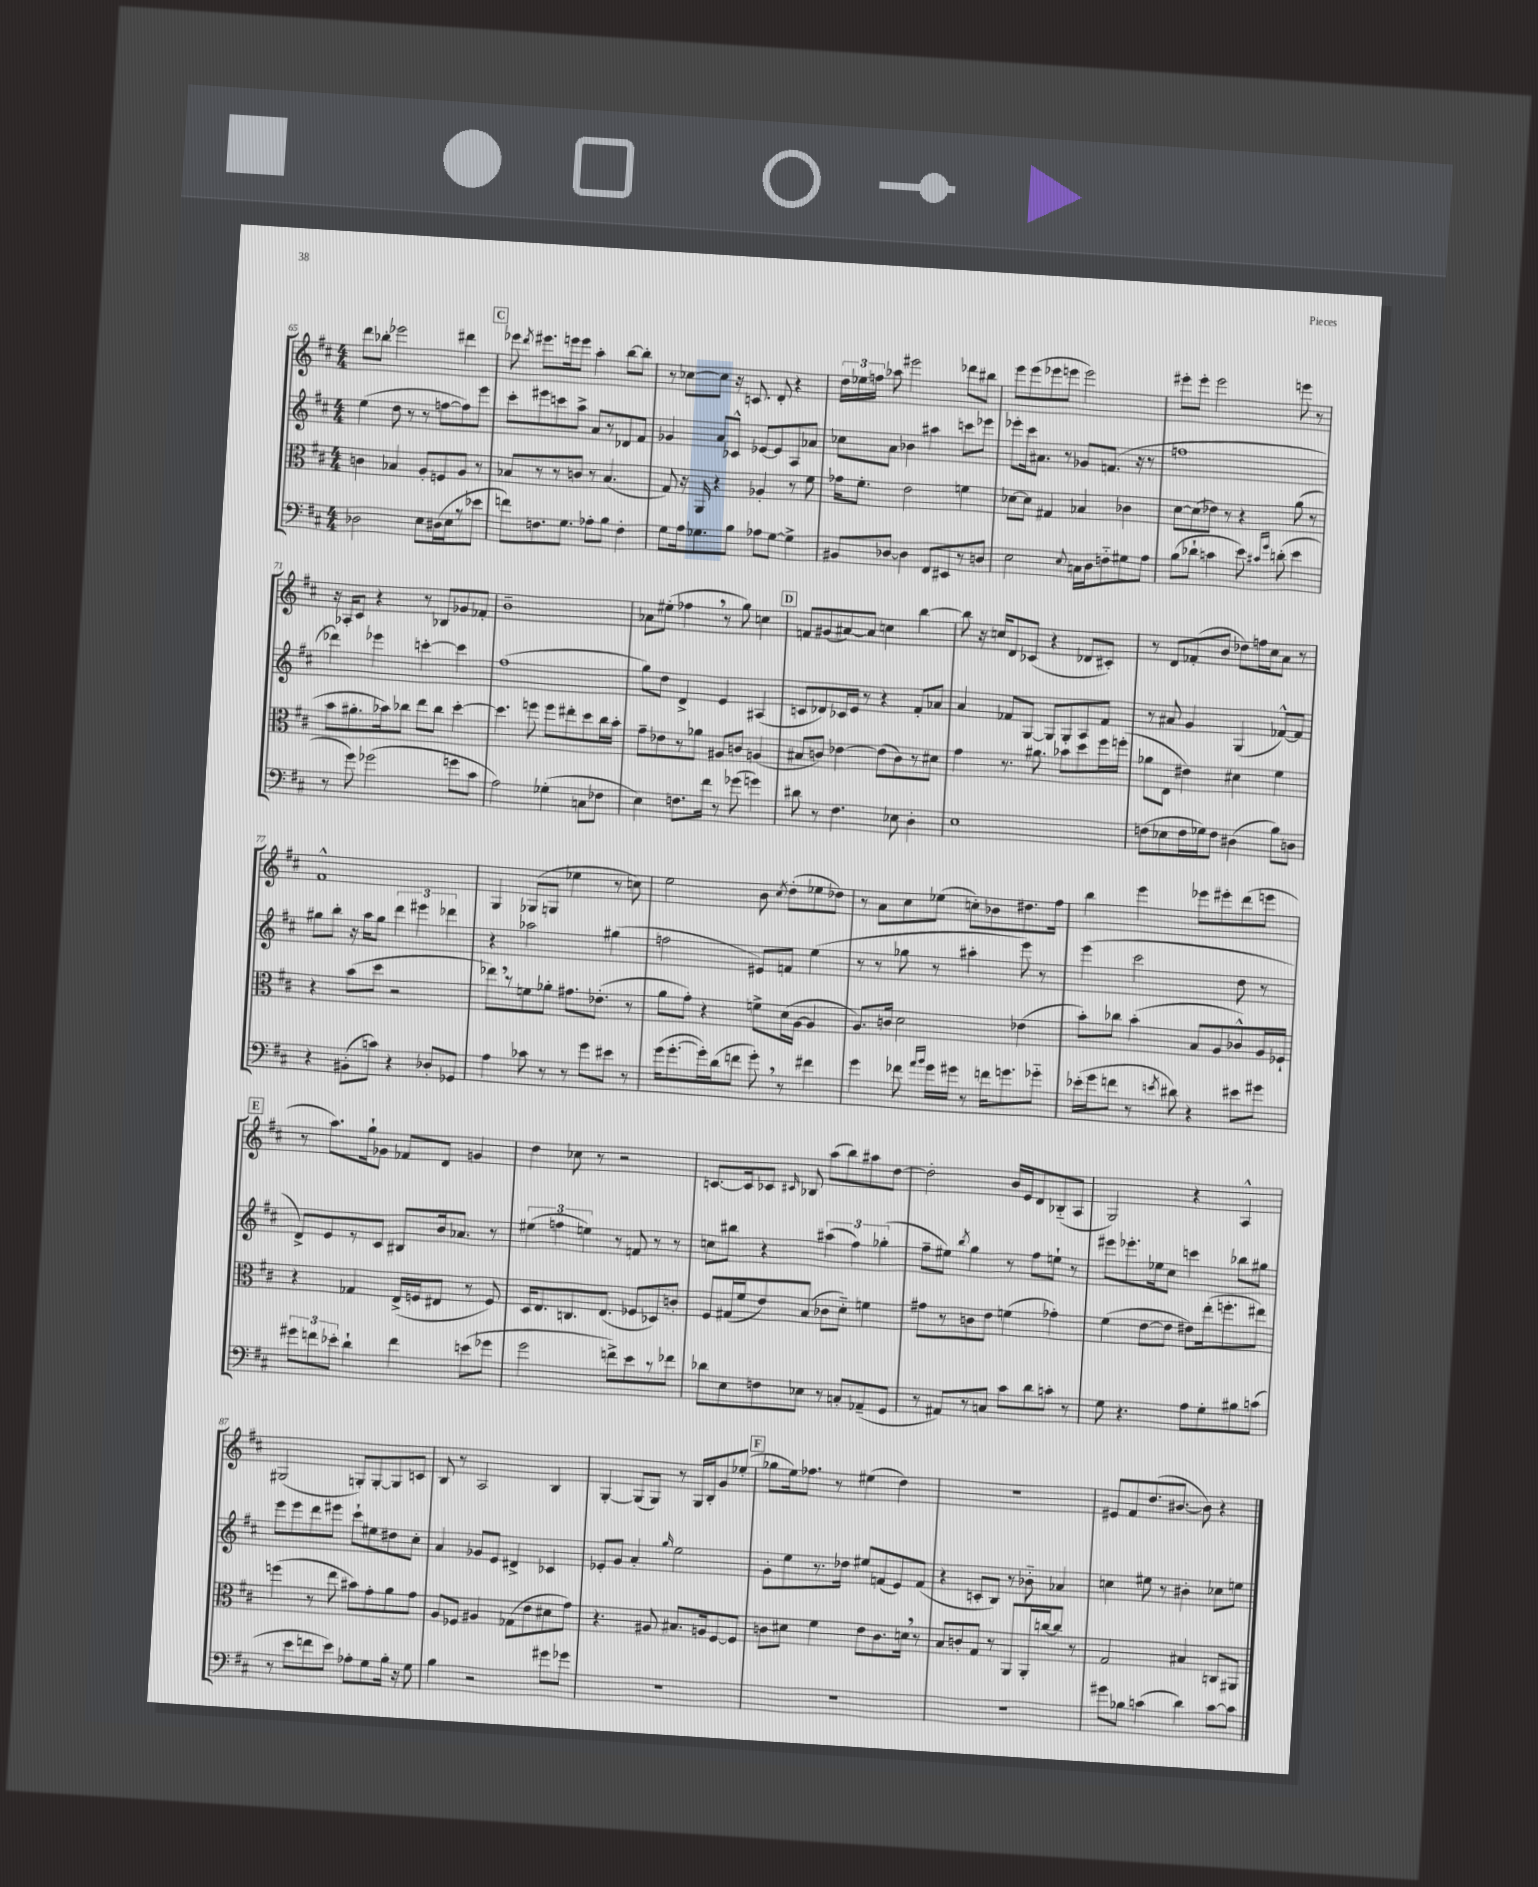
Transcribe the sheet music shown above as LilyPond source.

<<
\new StaffGroup <<
\new Staff = "s0" {
    \clef treble \key d \major \numericTimeSignature \time 4/4
    \autoBeamOff d'''8[ bes''8]-. ees'''2 dis'''4 |
    \mark \markup { \box "C" } ees'''8 \acciaccatura { d'''8 } eis'''8.[ e'''16 e'''8] a''4-. b''8[~ b''8]-. |
    r8 ces''8[~ ces''8] r16 c'8. d'8-. r4 |
    \tuplet 3/2 { d''16[ ees''16 f''16] } aes''8 eis'''2 des'''8[ bis''8] |
    e'''8[ e'''8( ees'''8 e'''8] e'''2) |
    eis'''8[-. eis'''8]-. eis'''2 e'''8 r8 |
    r16 aes16[-. cis'8] r4 r8 bes8[ ges'8 fes'8]-. |
    b'1-- |
    aes'8[ eis''8]-.( fes''4 \breathe r8 g''8) c''4 |
    \mark \markup { \box "D" } f'8[ gis'8( ais'8~) ais'8] c''4 b''4~ |
    b''8 r16 c''16[ d'8 ces'8]( r4 des'8[ cis'8]-.) |
    r8 d'8[ fes'8-.( b'8] des''8[) f''16 cis''16 a'8] r8 |
    fis'1-^ |
    g4 ges8[( g8] ees''4 r8 c''8) |
    e''2 b'8 \acciaccatura { cis''8 } d''8[-.( ees''8 des''8]) |
    r8 a'8[ cis''8 ees''8]( c''8[-.) bes'8 dis''8. fis''16] |
    b''4 e'''4 ees'''8[ eis'''8-. d'''8( e'''8] |
    \mark \markup { \box "E" } r8 a''8.[) g''16-! ges'8] fes'8[ d'8] g'4 |
    d''4 ces''8 r8 r2 |
    c'8.[~ c'16 ces'8] \grace { cis'16 } bes8 a''8[( b''8) ais''8 d''8]~ |
    d''2-. b'16[ e'16 d'8 bes8-_( a8] |
    g2) r4 a4-^ |
    gis2( g8[-.) g8~-. g8 c'8] |
    b8 r8 a2 b4 |
    g4~-. g8[( g8]) r8 g16[ b16-. g'8 ees''8]-.( |
    \mark \markup { \box "F" } ges''8[ e''16) fes''8.] r8 eis''4( d''4) |
    R1 |
    eis'8[ fis'8 d''8.( bis'8.]~ bis'8) r4 \bar "|." |
}
\new Staff = "s1" {
    \clef treble \key d \major \numericTimeSignature \time 4/4
    \autoBeamOff e''4( d''8 r8 r8 f''8[~ f''8) e'''8] |
    \mark \markup { \box "C" } cis'''8[-. eis'''8 c'''8 a''8]-> a'8[ r8 des'8 fis'8] |
    ges'4 a'8[ ces'8]-^ ees'8[~ ees'8 a8 aes'8] |
    ces''8[ a'8] bes'4 ais''4 c'''8[ ees'''8] |
    ees'''8[-. cis'''16 ais'8.] r8 ges'8[ f'8.]( r16 r8 |
    f''1 |
    des'''4) ees'''4 c'''4~-. c'''4 |
    fis''1( |
    g''8[) d''8] d'4-> e'4 ais4( |
    \mark \markup { \box "D" } c'8[ des'8) ces'16 e'16] r8 r4 fis'8[-. aes'8] |
    a'4 fes'8[ g8]~ g8[ g8-. a8 fes'8] |
    r8 ais'8 g'4 g4( fes'8[~-^) fes'8] |
    gis''8[ b''8]-. r16 a''16[ gis''8] \tuplet 3/2 { d'''4 eis'''4 des'''4 } |
    r4 aes''2 gis''4( |
    f''2 eis'8[) f'8] e''4( |
    r8 r8 ges''8 r8 ais''4-. e'''8) r8 |
    e'''4( cis'''2 d''8 r8 |
    \mark \markup { \box "E" } d'8[->) e'8 r8 cis'8] bis8[ b'16 aes'8.] r8 |
    \tuplet 3/2 { eis''4( f''4 e''4) } r8 f'8 r8 r8 |
    c''8[ bis''8] r4 \tuplet 3/2 { ais''4( fis''4) ges''4-.( } |
    fis''8[-- eis''8]) \acciaccatura { b''8 } g''4 r8 fis''8[ e''8]-! r8 |
    eis'''8[ ees'''8.-. ees''16 cis''8] c'''4 bes''8[ gis''8] |
    e'''8[ e'''8 d'''8 eis'''8] cis'''8[-! eis''8 dis''8 cis''8]-. |
    a'4 ges'8[ e'8] dis'4-> ces'4 |
    ees'8[-. g'8] a'4-. \grace { g''16 } e''2 |
    \mark \markup { \box "F" } g'8[-. e''8 r8. des''16] eis''8[ f'8( e'8) f'8]( |
    r4 c'8[-. b8]) r8 bes'8-_ aes'4 |
    c''4 eis''8 r8 bis'4-. ces''8[ e''8] \bar "|." |
}
\new Staff = "s2" {
    \clef alto \key d \major \numericTimeSignature \time 4/4
    \autoBeamOff c'4 bes4 a8[-. f8 a8] r8 |
    \mark \markup { \box "C" } bes8[ r8 r8 c'8] r8 bes4.( |
    g8) r16 a,16 r4 aes4-. r8 fis'8 |
    ges'16[ fis'8.]-. e'2 f'4 |
    des'8[~ des'8] gis4 bes4 ces'4 |
    d'8[~ d'8( ees'8]) r8 r4 a'8( r8 |
    b'8[ ais'8.-. bes'16) ces''8] e''8[ ces''8] d''4~-. |
    d''4. f''8 f''8[ eis''8-. d''8 cis''16 b'16]-. |
    g'8[-- ees'8 r8 aes'8] ais8[ c'8] a4( |
    \mark \markup { \box "D" } bis8[ c'8]) ees'4~ ees'8[( c'8) r8 dis'8] |
    g'4 r8. ais'8. bes'8[ d''8 fis''16 f''16]-.( |
    aes'8[ e8] eis'4) dis'4 fis'4 |
    r4 b'8[( d''8] r2 |
    ees''8[) \breathe r8 f'8 aes'8]-. gis'8.[ ees'8.]-.( r8 |
    a'8[ g'8]-.) r4 f'8[-> d'16( a16]~ a4 |
    a8.[) c'16] d'2 ees'4( |
    b'8[-.) ces''8] b'4-.( b8[ a8 ces'8-^) a16 fes16]-! |
    \mark \markup { \box "E" } r4 ges4 e16[->( f16 eis8] r8 f8) |
    d16[ e8. c8. e8.]( fes8[ des8) c'8]-. |
    fis8[ gis16( fis'16 e'8) b8]( ces'8[ d'8]-_) f'4 |
    gis'8[ r8 c'8 e'8] f'4( ges'4-.) |
    fis'4( e'8[~ e'8] eis'8[) e''16-.( f''8.-. eis''8]) |
    f''4( r8 e''8 bis'8[) g'8-. a'8 g'8] |
    a8[ fes8] ais4 ges8[( e'8 dis'8 g'8]) |
    r4. ais8 bis8.[ a16 fis8~ fis8] |
    \mark \markup { \box "F" } c'8[ dis'8] fis'4 e'8[ c'8. d'16] \breathe r8 |
    b8[ c'8-. g8] r8 a,8[ a,16-. c''16~ c''8] r8 |
    g2 bis4 c8[ ais,8] \bar "|." |
}
\new Staff = "s3" {
    \clef bass \key d \major \numericTimeSignature \time 4/4
    \autoBeamOff des2 e8[ dis16( e16 r8 ees'8] |
    \mark \markup { \box "C" } f'8[) f8. g8.] aes8[-. b8] f4-. |
    g8[ a16 ges8. b8] aes8[ ges8]~ ges4-> |
    bis,8[ des8]~ des4 fis,8[ eis,8 r8 d8] |
    e2 \appoggiatura { e8 } c16[ d16 f8-_ gis8 a8] |
    b8[( des'8]-! c'4 e'8) \grace { cis'16[ g'16] } d'8-.( e'4 |
    r8 g'8) ges'2( g'8[ cis'8] |
    a2) ges4-.( c8[ fes8] |
    e4) f8.[ fis'16] r8 ges'8( g'4) |
    \mark \markup { \box "D" } dis'8 r8 fis4. ees8 d4-. |
    e1 |
    f8[( ees8 f16 ges16) f8] dis4( b8[) d8] |
    r4 bis,8[-.( c'8]) r4 des8[-. ges,8] |
    a4 ces'8 r8 r8 g'8[ eis'8] r8 |
    g'16[( g'8.~-. g'16-.) d'16( f'8] g'8-.) \breathe r8 fis'4 |
    g'4 fes'8 \grace { a'16[ b'16] } g'16[ gis'16] r8 f'16[ g'8. ges'8]-_ |
    ees'16[-.( g'16 f'8] r8 \acciaccatura { e'8 } dis'8) r4 eis'8[ gis'8] |
    \mark \markup { \box "E" } \tuplet 3/2 { gis'8[ f'8 ees'8]-. } d'4-! f'4 e'8[( ges'8] |
    g'2 f'8[->) e'8 r8 fes'8] |
    des'8[ e8 f8 ees8] r8 c8[-. aes,8--( g,8] |
    r8 ais,8[) r8 c8] cis'8[ d'8 c'8]-. r8 |
    g8 r4. a8[ g8-. bis8 c'8]( |
    r8 e'8[ f'8 e'8]) aes8[-. g8 b16]-. r16 g8 |
    b4 r2 gis'8[ ges'8] |
    R1 |
    \mark \markup { \box "F" } R1 |
    R1 |
    gis'8[ bes8] c'4( d'4) c'8[~ c'8] \bar "|." |
}
>>
>>
\layout { \context { \Score currentBarNumber = #65 } }
